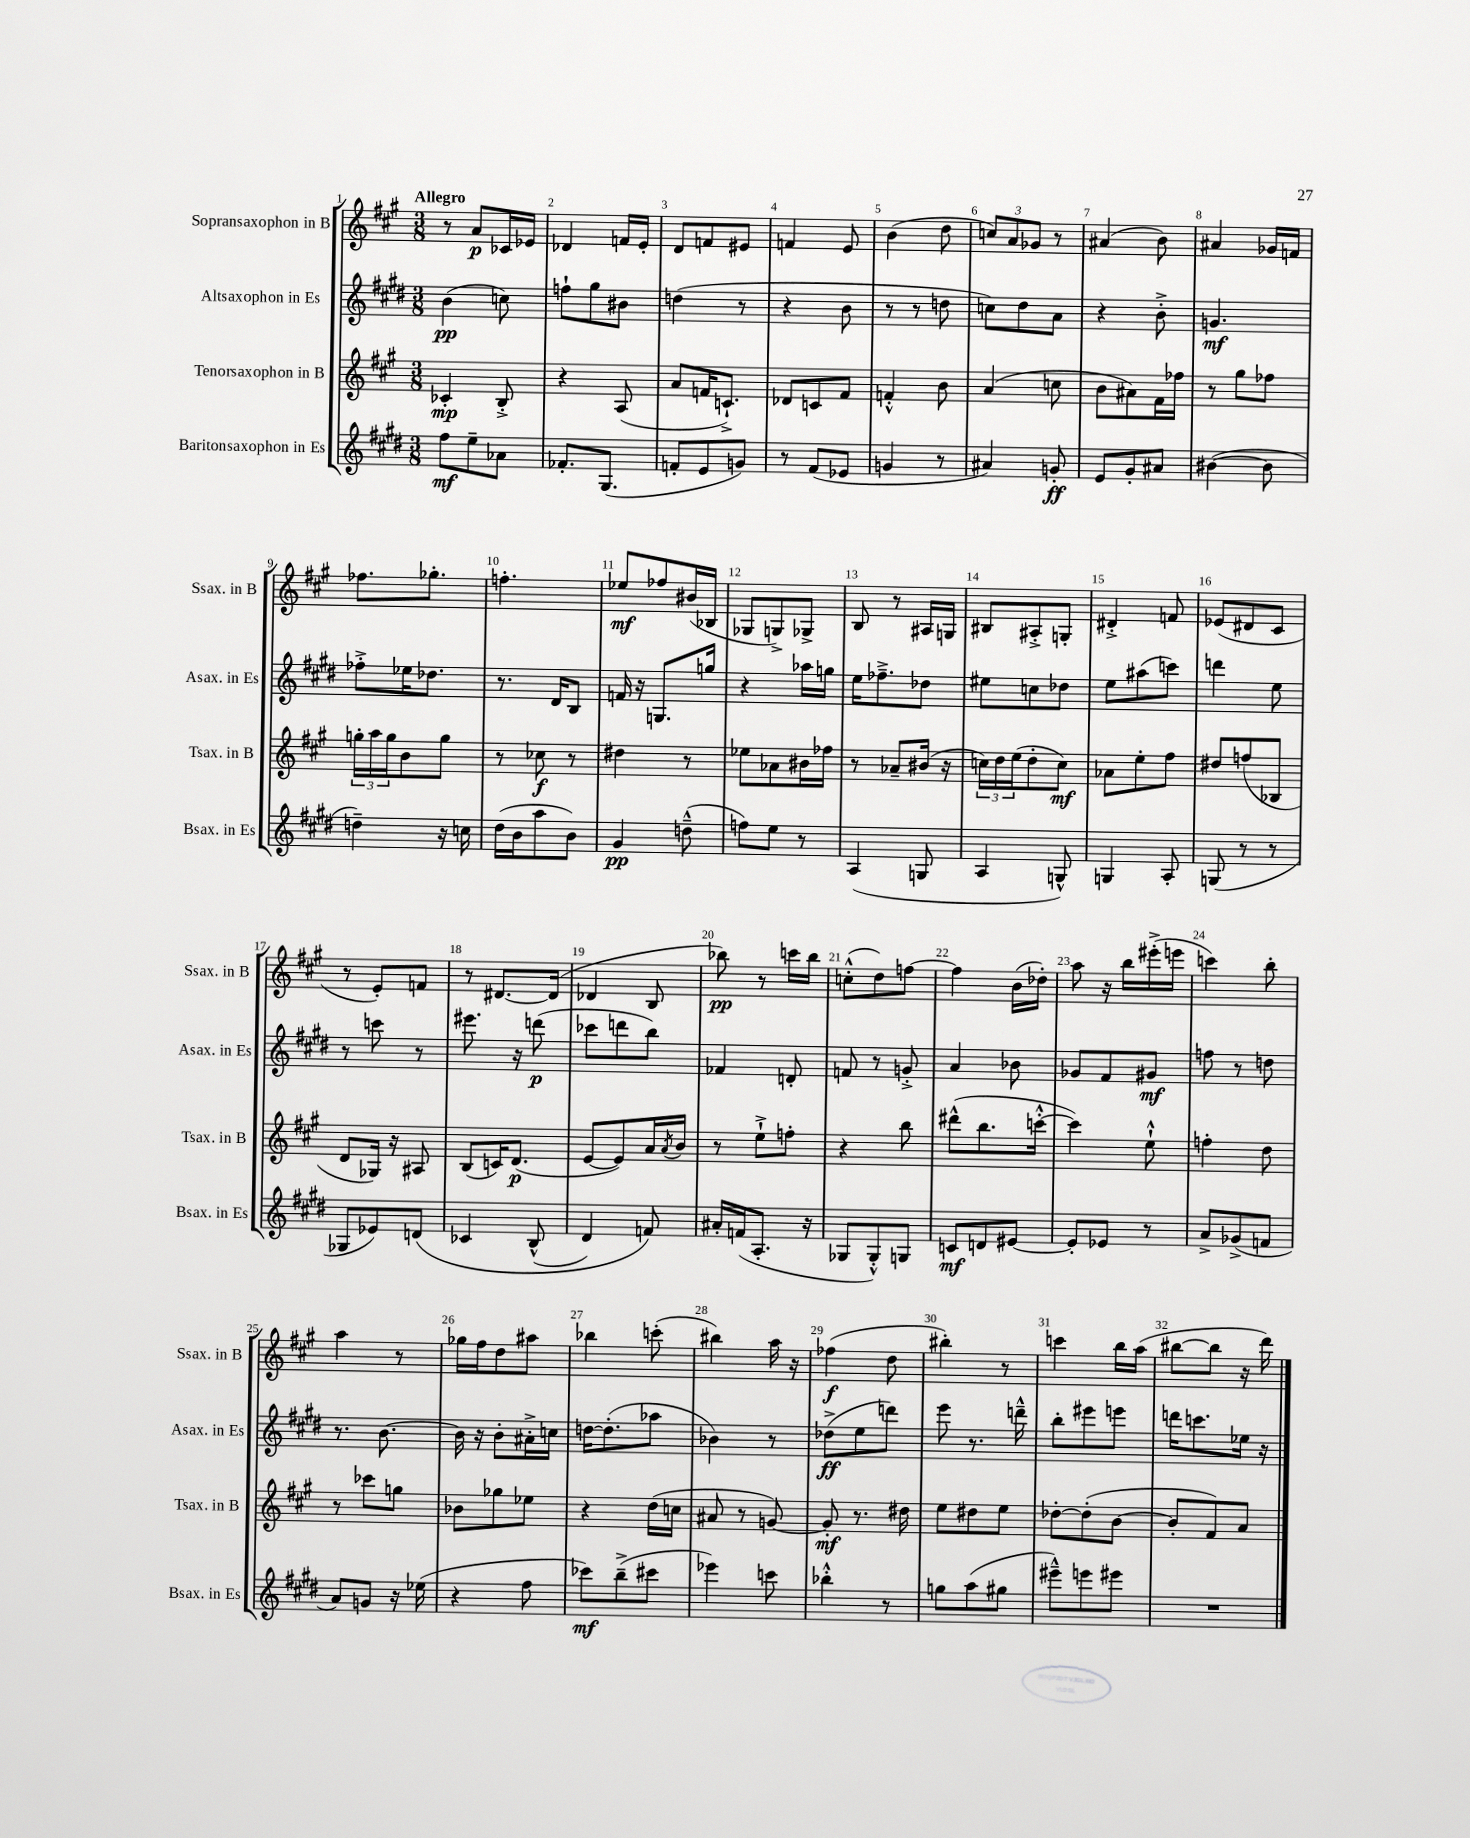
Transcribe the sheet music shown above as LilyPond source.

<<
\new StaffGroup <<
\new Staff = "s0" \with { instrumentName = "Sopransaxophon in B" shortInstrumentName = "Ssax. in B" } {
    \clef treble \key a \major \numericTimeSignature \time 3/8 \tempo "Allegro"
    r8 a'8\p ces'16 ees'16 |
    des'4 f'16 e'16-. |
    d'8 f'8 eis'8 |
    f'4 e'8 |
    b'4( d''8 |
    \tuplet 3/2 { c''8) a'8 ges'8 } r8 |
    ais'4( b'8) |
    ais'4 ges'16 f'16 |
    fes''8. ges''8.-. |
    f''4.-. |
    ees''8\mf fes''8 bis'16( bes16 |
    ges8 g8->) ges8-> |
    b8 r8 ais16 g16 |
    bis8 ais8-.-> g8-. |
    dis'4-.-> f'8 |
    ees'8( dis'8 cis'8 |
    r8 e'8-.) f'8 |
    r8 dis'8.~ dis'16( |
    des'4 b8 |
    bes''8\pp) r8 c'''16 bes''16 |
    c''8-.-^( d''8) f''8~ |
    f''4 b'16( des''16-.) |
    a''8 r16 b''16 eis'''16-.->( e'''16 |
    c'''4) b''8-. |
    a''4 r8 |
    ges''16 fis''16 d''8 ais''8 |
    bes''4 c'''8-.( |
    bis''4) a''16 r16 |
    fes''4\f( d''8 |
    bis''4-.) r8 |
    c'''4 b''16 a''16( |
    bis''8~ bis''8 r16 d'''16) \bar "|." |
}
\new Staff = "s1" \with { instrumentName = "Altsaxophon in Es" shortInstrumentName = "Asax. in Es" } {
    \clef treble \key e \major \numericTimeSignature \time 3/8
    b'4\pp( c''8) |
    f''8-! gis''8 bis'8 |
    d''4( r8 |
    r4 b'8 |
    r8 r8 d''8 |
    c''8) dis''8 a'8 |
    r4 b'8-.-> |
    g'4.\mf |
    fes''8-.-> ees''16 des''8. |
    r8. dis'16 b8 |
    f'16 r16 g8. g''16 |
    r4 aes''16 g''16 |
    e''16 fes''8.---> des''8 |
    eis''8 c''8 des''8 |
    e''8 ais''8( c'''8) |
    d'''4 e''8 |
    r8 c'''8 r8 |
    eis'''8. r16 d'''8\p( |
    ces'''8 d'''8 b''8) |
    fes'4 d'8-. |
    f'8 r8 g'8-.-> |
    a'4 bes'8 |
    ges'8 fis'8 gis'8\mf |
    f''8 r8 d''8 |
    r8. b'8.~ |
    b'16 r16 b'8-. ais'16-.-> c''16 |
    d''16~ d''8.-.( aes''8 |
    bes'4) r8 |
    des''8->\ff( e''8 d'''8) |
    e'''8 r8. d'''16---^ |
    b''8-. eis'''8 e'''8 |
    d'''16 c'''8. ees''16 r16 \bar "|." |
}
\new Staff = "s2" \with { instrumentName = "Tenorsaxophon in B" shortInstrumentName = "Tsax. in B" } {
    \clef treble \key a \major \numericTimeSignature \time 3/8
    ces'4-.\mp b8-.-> |
    r4 a8( |
    a'8 f'16 c'8.-!->) |
    des'8 c'8 fis'8 |
    f'4-.-^ b'8 |
    a'4( c''8 |
    b'8 ais'8) fis'16 fes''16 |
    r8 gis''8 fes''8 |
    \tuplet 3/2 { g''16-. a''16 g''16 } b'8 g''8 |
    r8 ces''8\f r8 |
    dis''4 r8 |
    ees''8 aes'8 bis'16 fes''16 |
    r8 aes'8-- bis'16( r16 |
    \tuplet 3/2 { c''16) d''16 e''16( } d''8-. c''8\mf) |
    aes'8 e''8-. fis''8 |
    dis''8 f''8( bes8 |
    d'8 ges16) r16 ais8 |
    b8( c'16) d'8.\p( |
    e'8~ e'8) a'16 \acciaccatura { a'8 } b'16 |
    r8 e''8-!-> f''8-. |
    r4 b''8 |
    dis'''8-^( b''8. c'''16~-.-^ |
    c'''4) e''8-!-^ |
    f''4-. d''8 |
    r8 ces'''8 g''8 |
    bes'8 ges''8 ees''8 |
    r4 d''16( c''16 |
    ais'8 r8 g'8~) |
    g'8-.\mf r8. dis''16 |
    e''8 dis''8 e''8 |
    des''8~-. des''8-.( b'8~ |
    b'8-. fis'8) a'8 \bar "|." |
}
\new Staff = "s3" \with { instrumentName = "Baritonsaxophon in Es" shortInstrumentName = "Bsax. in Es" } {
    \clef treble \key e \major \numericTimeSignature \time 3/8
    fis''8\mf e''8-- aes'8 |
    fes'8.-. gis8.( |
    f'8-. e'8 g'8) |
    r8 fis'8( ees'8 |
    g'4 r8 |
    ais'4) g'8-.\ff |
    e'8 gis'8-. ais'8 |
    bis'4~( bis'8 |
    d''4--) r16 c''16 |
    dis''16( b'16 a''8 b'8) |
    gis'4\pp d''8---^( |
    f''8) e''8 r8 |
    a4( g8 |
    a4 g8-^) |
    g4 a8-. |
    g8( r8 r8 |
    ges8 ees'8) d'8\( |
    ces'4 b8-^( |
    dis'4) f'8\) |
    ais'16-. f'16( a8.-. r16 |
    ges8 ges8-.-^) g8 |
    c'8\mf d'8 eis'8~ |
    eis'8-. ees'8 r8 |
    a'8-> ges'8->( f'8 |
    a'8) g'8 r16 ees''16( |
    r4 fis''8 |
    ces'''8\mf) b''8--->( cis'''8 |
    ees'''4) c'''8 |
    bes''4-.-^ r8 |
    g''8 a''8( gis''8 |
    eis'''8---^) e'''8 eis'''8 |
    R4. \bar "|." |
}
>>
>>
\layout { \context { \Score \override BarNumber.break-visibility = ##(#f #t #t) barNumberVisibility = #all-bar-numbers-visible } }
